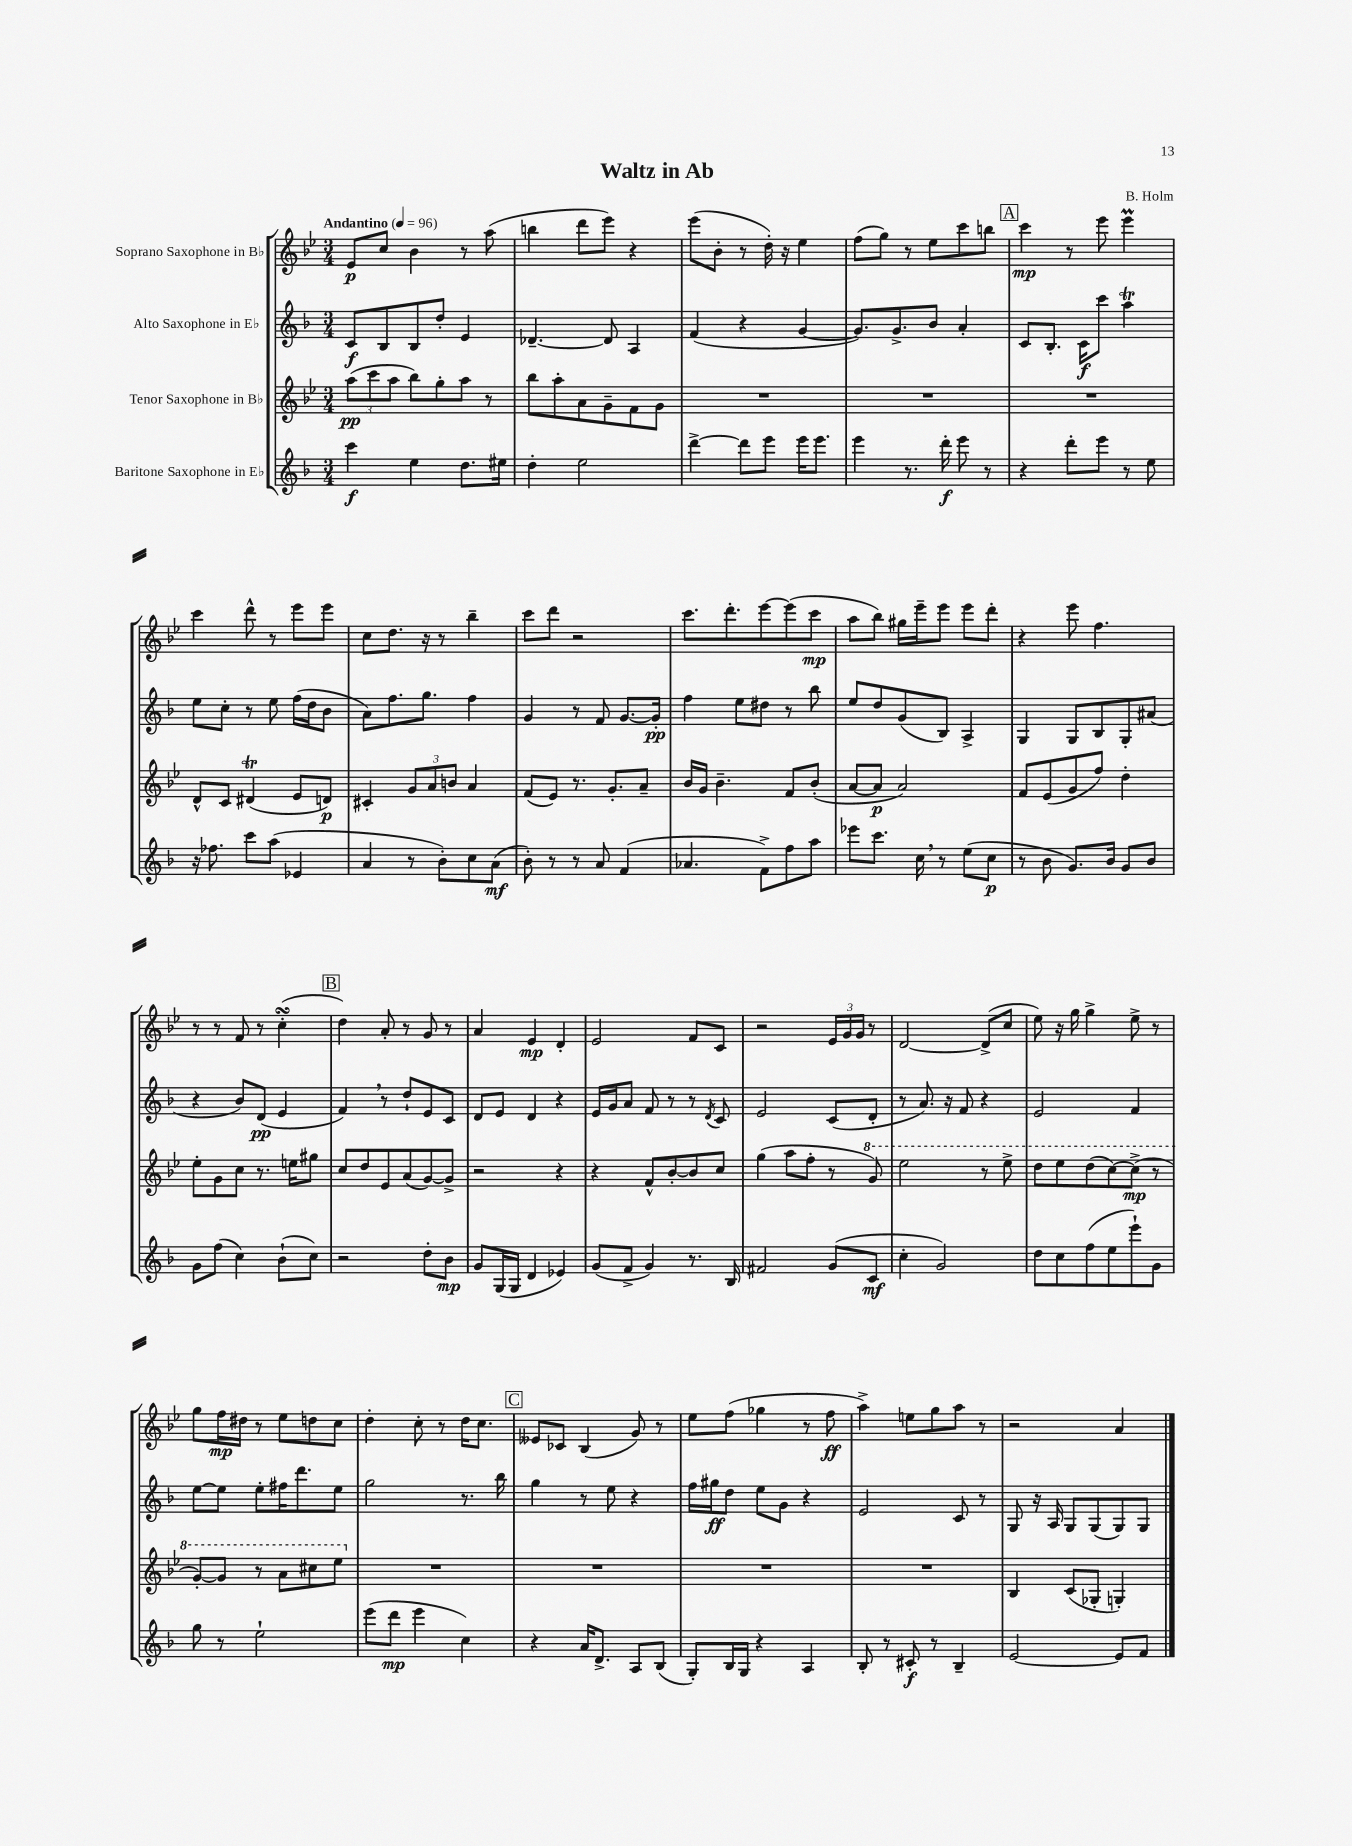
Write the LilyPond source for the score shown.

\header { title = "Waltz in Ab" composer = "B. Holm" }
<<
\new StaffGroup <<
\new Staff = "s0" \with { instrumentName = "Soprano Saxophone in Bb" } {
    \clef treble \key bes \major \numericTimeSignature \time 3/4 \tempo "Andantino" 4 = 96
    ees'8\p c''8 bes'4 r8 a''8( |
    b''4 d'''8 ees'''8) r4 |
    ees'''8( bes'8-. r8 d''16-.) r16 ees''4 |
    f''8( g''8) r8 ees''8 c'''8 b''8 |
    \mark \markup { \box "A" } c'''4\mp r8 ees'''8 ees'''4\prall |
    c'''4 d'''8-^ r8 ees'''8 ees'''8 |
    c''8 d''8. r16 r8 bes''4-- |
    c'''8 d'''8 r2 |
    c'''8. d'''8.-. ees'''8~ ees'''8( c'''8\mp |
    a''8 bes''8) gis''16 ees'''16-- ees'''8 ees'''8 d'''8-. |
    r4 ees'''8 f''4. |
    r8 r8 f'8 r8 c''4-.\turn( |
    \mark \markup { \box "B" } d''4) a'8-. r8 g'8 r8 |
    a'4 ees'4\mp d'4-. |
    ees'2 f'8 c'8 |
    r2 \tuplet 3/2 { ees'16 g'16 g'16 } r8 |
    d'2~ d'8->( c''8 |
    ees''8) r16 g''16 g''4-> ees''8-> r8 |
    g''8 f''16\mp dis''16 r8 ees''8 d''8 c''8 |
    d''4-. c''8-. r8 d''16 c''8. |
    \mark \markup { \box "C" } eeses'8 ces'8 bes4( g'8) r8 |
    ees''8 f''8( ges''4 r8 f''8\ff |
    a''4->) e''8 g''8 a''8 r8 |
    r2 a'4 \bar "|." |
}
\new Staff = "s1" \with { instrumentName = "Alto Saxophone in Eb" } {
    \clef treble \key f \major \numericTimeSignature \time 3/4
    c'8\f bes8 bes8 d''8-. e'4 |
    des'4.~-- des'8 a4 |
    f'4( r4 g'4~ |
    g'8.) g'8.-> bes'8 a'4-. |
    \mark \markup { \box "A" } c'8 bes8.-. c'16\f c'''8 a''4\trill |
    e''8 c''8-. r8 e''8 f''16( d''16 bes'8 |
    a'8) f''8. g''8. f''4 |
    g'4 r8 f'8 g'8.~ g'16-.\pp |
    f''4 e''8 dis''8 r8 bes''8 |
    e''8 d''8 g'8( bes8) a4-> |
    g4 g8 bes8 g8-. ais'8( |
    r4 bes'8) d'8\pp( e'4 |
    \mark \markup { \box "B" } f'4) \breathe r8 d''8-! e'8 c'8 |
    d'8 e'8 d'4 r4 |
    e'16 g'16 a'8 f'8 r8 r8 \acciaccatura { d'8 } c'8 |
    e'2 c'8( d'8-. |
    r8 a'8.) r16 f'8 r4 |
    e'2 f'4 |
    e''8~ e''8 e''8-. fis''16 d'''8. e''8 |
    g''2 r8. bes''16 |
    \mark \markup { \box "C" } g''4 r8 e''8 r4 |
    f''16 gis''16\ff d''8 e''8 g'8 r4 |
    e'2 c'8 r8 |
    g8 r16 a16 g8 g8( g8) g8 \bar "|." |
}
\new Staff = "s2" \with { instrumentName = "Tenor Saxophone in Bb" } {
    \clef treble \key bes \major \numericTimeSignature \time 3/4
    \tuplet 3/2 { a''8\pp( c'''8 a''8 } bes''8) g''8-. a''8 r8 |
    bes''8 a''8-. a'8 g'8-- f'8 g'8 |
    R2. |
    R2. |
    \mark \markup { \box "A" } R2. |
    d'8-^ c'8 dis'4\trill( ees'8 d'8\p) |
    cis'4-. \tuplet 3/2 { g'8 a'8 b'8 } a'4 |
    f'8( ees'8) r8. g'8.-. a'8-- |
    bes'16 g'16 bes'4.-- f'8 bes'8-.( |
    a'8~ a'8\p a'2) |
    f'8 ees'8( g'8 f''8) d''4-. |
    ees''8-. g'8 c''8 r8. e''16 gis''8 |
    \mark \markup { \box "B" } c''8 d''8 ees'8 a'8( g'8~) g'8-> |
    r2 r4 |
    r4 f'8-^ bes'8~-. bes'8 c''8 |
    g''4( a''8 f''8-. r8 \ottava #1 g''8) |
    ees'''2 r8 ees'''8-> |
    d'''8 ees'''8 d'''8( c'''8~) c'''8->\mp( r8 |
    g''8~-.) g''8 r8 a''8 cis'''8 ees'''8 \ottava #0 |
    R2. |
    \mark \markup { \box "C" } R2. |
    R2. |
    R2. |
    bes4 c'8( ges8-. g4-.) \bar "|." |
}
\new Staff = "s3" \with { instrumentName = "Baritone Saxophone in Eb" } {
    \clef treble \key f \major \numericTimeSignature \time 3/4
    c'''4\f e''4 d''8. eis''16 |
    d''4-. e''2 |
    d'''4~-> d'''8 e'''8 e'''16 e'''8. |
    e'''4 r8. d'''16-.\f e'''8 r8 |
    \mark \markup { \box "A" } r4 d'''8-. e'''8 r8 e''8 |
    r16 fes''8. c'''8 a''8( ees'4 |
    a'4 r8 bes'8-.) c''8 a'8\mf( |
    bes'8-.) r8 r8 a'8 f'4( |
    aes'4. f'8->) f''8 a''8 |
    ees'''8 c'''8. c''16 \breathe r8 e''8( c''8\p |
    r8 bes'8 g'8.) bes'16 g'8 bes'8 |
    g'8 f''8( c''4) bes'8-!( c''8) |
    \mark \markup { \box "B" } r2 d''8-. bes'8\mp |
    g'8 g16( g16 d'4 ees'4) |
    g'8( f'8-> g'4) r8. bes16 |
    fis'2 g'8( c'8\mf |
    c''4-. g'2) |
    d''8 c''8 f''8( e''8 e'''8-!) g'8 |
    g''8 r8 e''2-! |
    e'''8( d'''8\mp e'''4 c''4) |
    \mark \markup { \box "C" } r4 a'16 d'8.-> a8 bes8( |
    g8-.) bes16 g16 r4 a4 |
    bes8-. r8 cis'8-.\f r8 bes4-- |
    e'2~ e'8 f'8 \bar "|." |
}
>>
>>
\layout { \context { \Score \remove "Bar_number_engraver" } }
